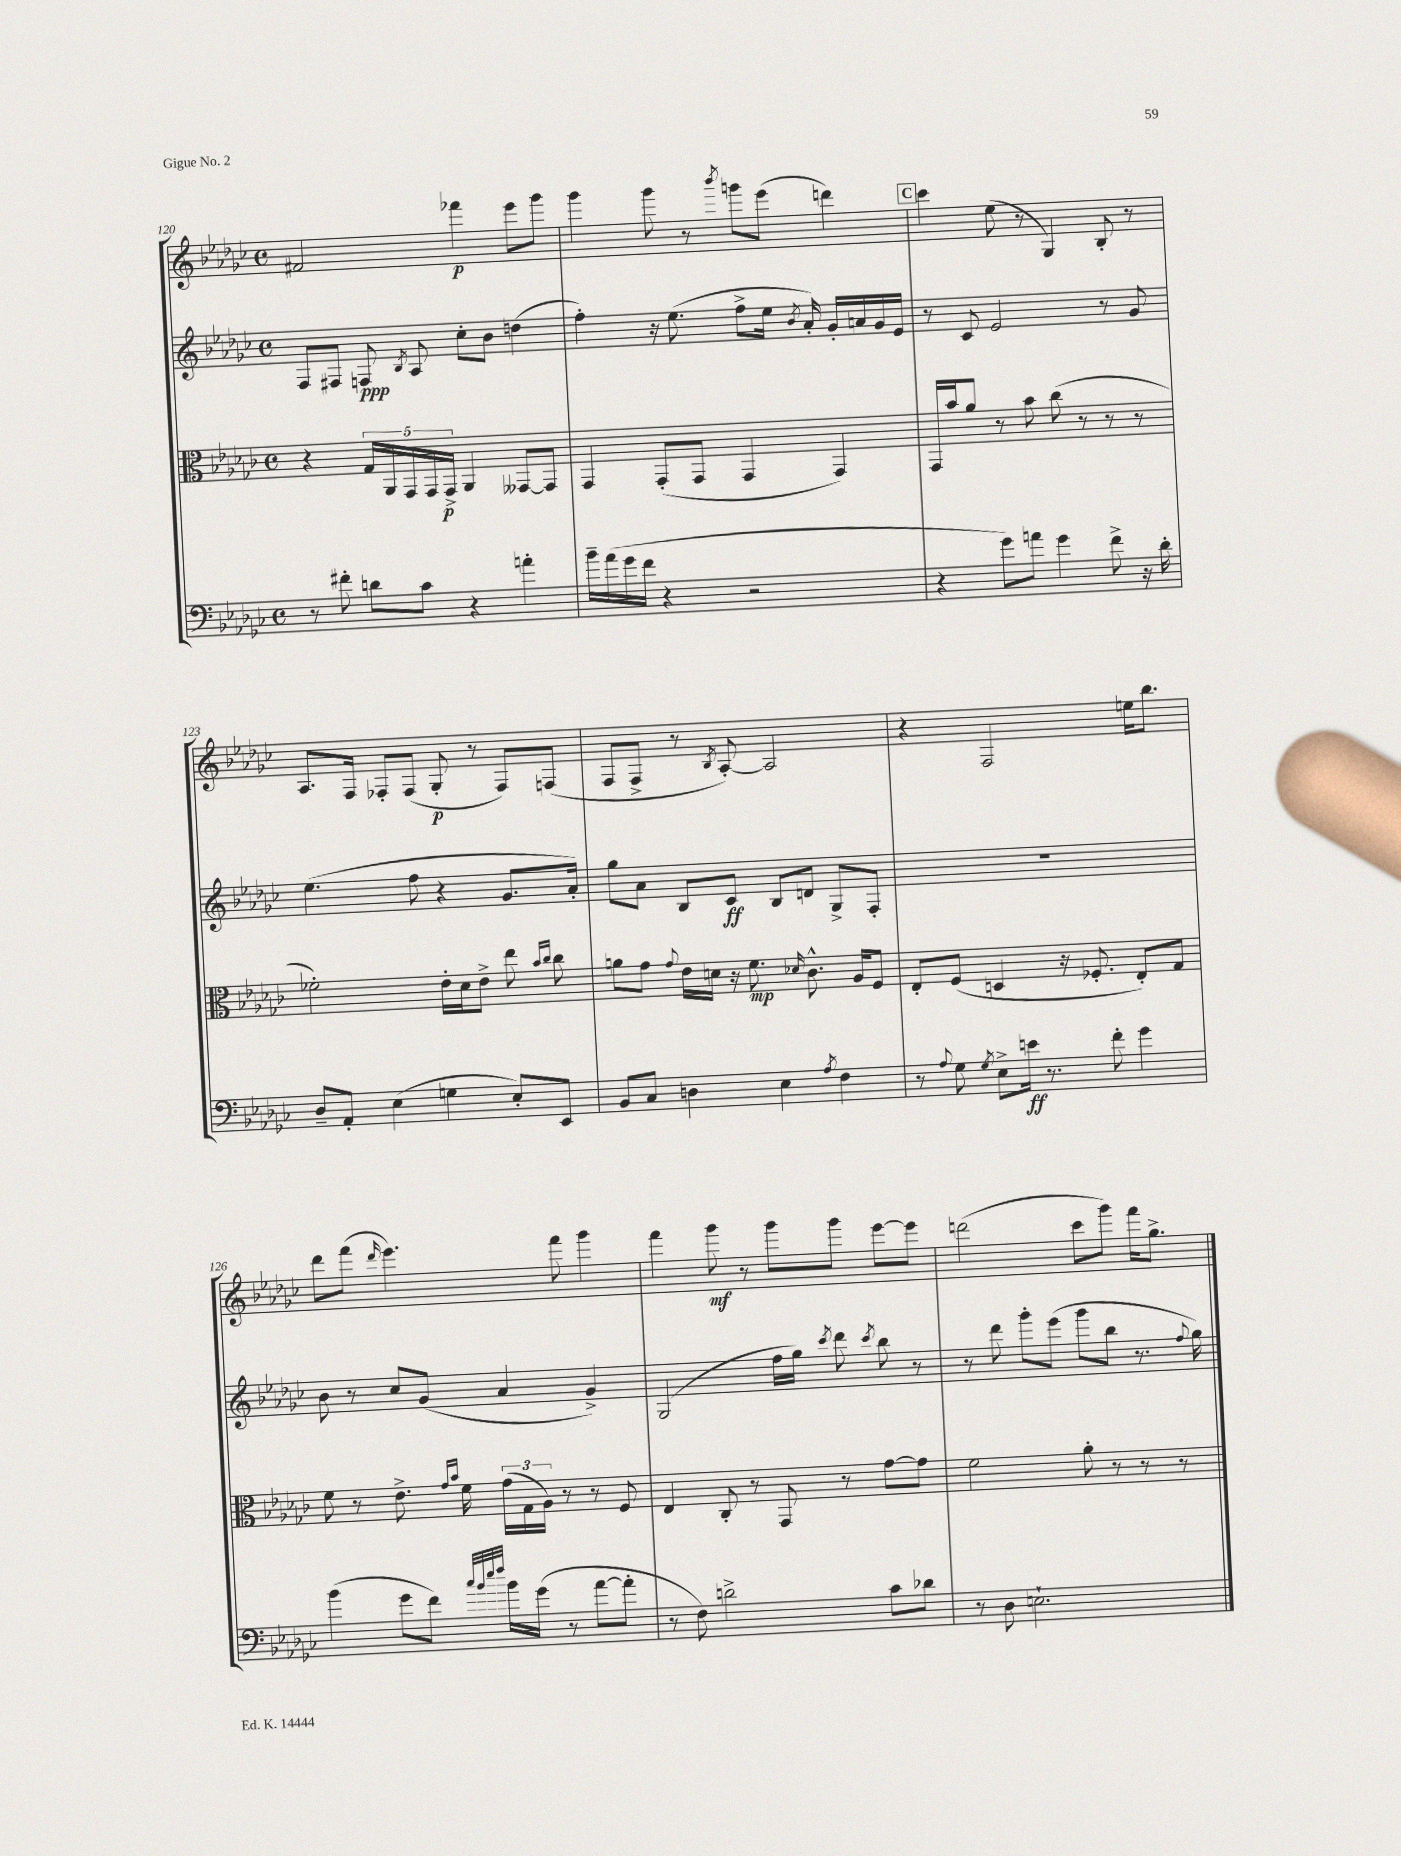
<<
\new StaffGroup <<
\new Staff = "s0" {
    \clef treble \key ges \major \defaultTimeSignature \time 4/4
    \autoBeamOff fis'2 fes'''4\p ees'''8[ ges'''8] |
    ges'''4 ges'''8 r8 \acciaccatura { bes'''8 } g'''8[ ees'''8]( d'''4) |
    \mark \markup { \box "C" } ces'''4 ees''8( r8 ges4) bes8-. r8 |
    aes8.[ f16] fes8[-. fes8]( ges8-.\p r8 fes8[) f8]( |
    f8[ f8]-> r8 \acciaccatura { bes8 } aes8~-.) aes2 |
    r4 f2 e''16[ bes''8.] |
    des'''8[ f'''8]( \grace { des'''16 } ees'''4.) f'''8 ges'''4 |
    f'''4 ges'''8\mf r8 ges'''8[ ges'''8] ees'''8[~ ees'''8] |
    d'''2( ces'''8[ ges'''8]) f'''16[ ges''8.]-> \bar "|." |
}
\new Staff = "s1" {
    \clef treble \key ges \major \defaultTimeSignature \time 4/4
    \autoBeamOff f8[ fis8] f8\ppp \acciaccatura { bes8 } aes8 ces''8[-. bes'8] d''4( |
    f''4-.) r16 ees''8.( f''8[-> ees''16] \acciaccatura { bes'8 } aes'16-.) ges'16[-. a'16 ges'16 ees'16] |
    \mark \markup { \box "C" } r8 ces'8 ees'2 r8 ges'8 |
    ees''4.( f''8 r4 ges'8.[ aes'16]-.) |
    ges''8[ aes'8] bes8[ ces'8]\ff bes8[ d'8] ges8[-> f8]-. |
    R1 |
    bes'8 r8 ces''8[ ges'8]( aes'4 ges'4->) |
    ges2( f''16[ ges''16]) \acciaccatura { ces'''8 } des'''8 \acciaccatura { ces'''8 } bes''8 r8 |
    r8 des'''8 ges'''8[-. ees'''8]( ges'''8[ bes''8] r8. \appoggiatura { f''8 } ges''16) \bar "|." |
}
\new Staff = "s2" {
    \clef alto \key ges \major \defaultTimeSignature \time 4/4
    \autoBeamOff r4 \tuplet 5/4 { ges16[ aes,16 ges,16 ges,16 ges,16]->\p } aes,4 geses,8[~ geses,8] |
    ges,4 ges,8[-.( ges,8] ges,4 ges,4) |
    \mark \markup { \box "C" } ges,16[ bes'16 aes'8] r8 bes'8 ces''8( r8 r8 r8 |
    fes'2-.) ees'16[-. des'16 ees'8]-> ees''8 \grace { bes'16[ ces''16] } ces''8 |
    a'8[ ges'8] \appoggiatura { ges'8 } ees'16[ d'16] r16 f'8.\mp \grace { des'16 } ces'8.-^ aes16[ f8] |
    ees8[-. f8]( d4 r16 fes8.-. ees8[-.) ges8] |
    f'8 r8 ees'8.-> \grace { ges'16[ bes'16] } f'16 \tuplet 3/2 { ges'16[( ges16 aes16]) } r8 r8 f8 |
    ees4 ces8-. r8 ges,8 r8 ges'8[~ ges'8] |
    f'2 aes'8-. r8 r8 r8 \bar "|." |
}
\new Staff = "s3" {
    \clef bass \key ges \major \defaultTimeSignature \time 4/4
    \autoBeamOff r8 fis'8-. d'8[ ces'8] r4 a'4-. |
    bes'16[-- aes'16( ges'16 f'16] r4 r2 |
    \mark \markup { \box "C" } r4 ges'8[) a'8] ges'4 f'8-> r16 des'16-. |
    des8[-- aes,8]-. ees4( g4 ees8[-.) ees,8] |
    bes,8[ ces8] d4 ees4 \acciaccatura { aes8 } f4 |
    r8 \appoggiatura { aes8 } ges8 \acciaccatura { ges8 } ees8[-> e'16]\ff r8. f'8-. ges'4 |
    bes'4( ges'8[ f'8]) \grace { ces''32[ bes'32 ees''32 f''32] } bes'16[ ges'16]( r8 aes'8[~ aes'8]-. |
    r8 f8) d'2-> ces'8[ des'8] |
    r8 des8 e2.-! \bar "|." |
}
>>
>>
\layout { \context { \Score currentBarNumber = #120 } }
